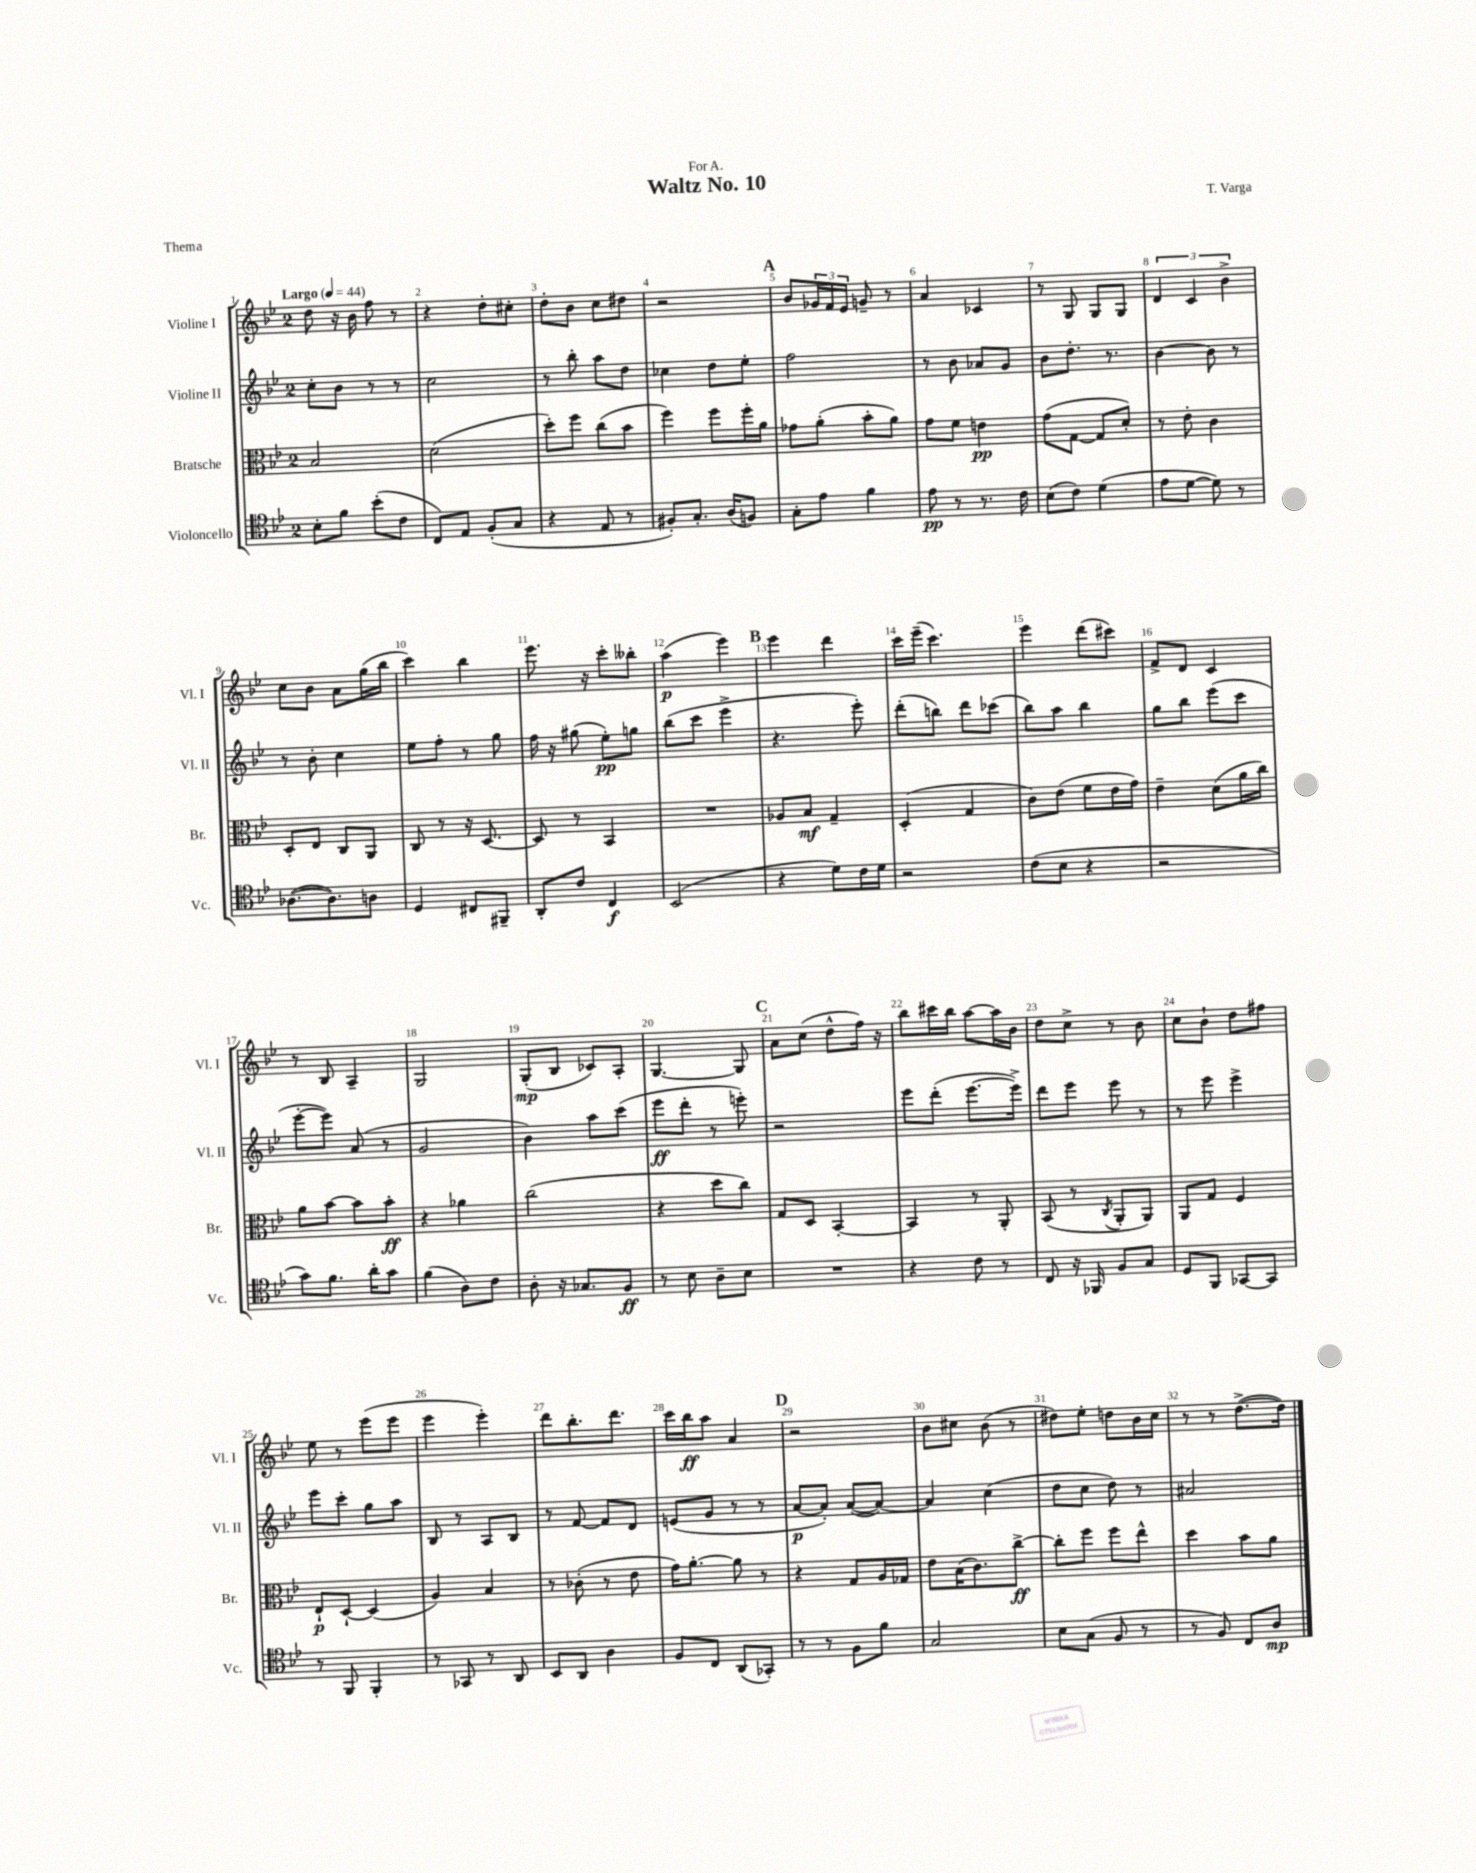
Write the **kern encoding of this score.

**kern	**dynam	**kern	**dynam	**kern	**dynam	**kern	**dynam
*part4	*part4	*part3	*part3	*part2	*part2	*part1	*part1
*staff4	*staff4	*staff3	*staff3	*staff2	*staff2	*staff1	*staff1
*I"Violoncello	*	*I"Bratsche	*	*I"Violine II	*	*I"Violine I	*
*I'Vc.	*	*I'Br.	*	*I'Vl. II	*	*I'Vl. I	*
*clefC4	*	*clefC3	*	*clefG2	*	*clefG2	*
*k[b-e-]	*	*k[b-e-]	*	*k[b-e-]	*	*k[b-e-]	*
*M2/4	*	*M2/4	*	*M2/4	*	*M2/4	*
*MM44	*	*MM44	*	*MM44	*	*MM44	*
=1	=1	=1	=1	=1	=1	=1	=1
!	!	!	!	!	!	!LO:TX:a:B:t=Largo	!
8B-'\L	.	2B-/	.	8cc'\L	.	8dd\	.
8f\J	.	.	.	8b-\J	.	16r	.
.	.	.	.	.	.	16b-\	.
(8b-'\L	.	.	.	8r	.	8ff\	.
8c\J	.	.	.	8r	.	8r	.
=2	=2	=2	=2	=2	=2	=2	=2
8C/L)	.	(2d\	.	2cc\	.	4r	.
8E-/J	.	.	.	.	.	.	.
(8F'/L	.	.	.	.	.	8dd'\L	.
8G/J	.	.	.	.	.	8cc#X'\J	.
=3	=3	=3	=3	=3	=3	=3	=3
4r	.	8dd'\L)	.	8r	.	8dd'\L	.
.	.	8ff\J	.	8bb-'\	.	8b-\J	.
8E-/	.	(8cc\L	.	8aa\L	.	8cc\L	.
8r	.	8b-\J	.	8dd\J	.	8dd#X\J	.
=4	=4	=4	=4	=4	=4	=4	=4
8F#X'/L)	.	4ff\)	.	4cc-X\	.	2r	.
8.G'/J	.	.	.	.	.	.	.
.	.	8ff\L	.	8dd\L	.	.	.
(16A/KL	.	.	.	.	.	.	.
8Fn/J)	.	16ff'\L	.	8ee-'\J	.	.	.
.	.	16a\JJ	.	.	.	.	.
!!LO:REH:place=s1:t=A
=5	=5	=5	=5	=5	=5	=5	=5
8G'\L	.	8g-X\L	.	2ff\	.	8b-/L	.
8e-\J	.	(8a'\J	.	.	.	24g-X/L	.
.	.	.	.	.	.	24f/	.
.	.	.	.	.	.	24e-/JJ	.
4f\	.	8b-'\L	.	.	.	8gn~/	.
.	.	8a\J)	.	.	.	8r	.
=6	=6	=6	=6	=6	=6	=6	=6
8e-\	pp	8g\L	.	8r	.	4a/	.
8r	.	8f\J	.	8b-\	.	.	.
8.r	.	4en\	pp	8a-X/L	.	4c-X/	.
.	.	.	.	8g/J	.	.	.
16c\	.	.	.	.	.	.	.
=7	=7	=7	=7	=7	=7	=7	=7
(8B-\L	.	(8g\L	.	8b-\L	.	8r	.
8c\J)	.	[8G\J	.	8.dd'\J	.	8G/	.
(4d\	.	8G/L]	.	.	.	8G/L	.
.	.	.	.	8.r	.	.	.
.	.	8d'/J)	.	.	.	8G/J	.
=8	=8	=8	=8	=8	=8	=8	=8
8e-\L	.	8r	.	[4b-\	.	6d/	.
[8d\J	.	8e-'\	.	.	.	.	.
.	.	.	.	.	.	6c/	.
8d\])	.	4c\	.	8b-\]	.	.	.
.	.	.	.	.	.	6b-^\	.
8r	.	.	.	8r	.	.	.
!!LO:LB:g=z
=9	=9	=9	=9	=9	=9	=9	=9
([8.A-X\L	.	8D'/L	.	8r	.	8cc\L	.
.	.	8E-/J	.	8b-'\	.	8b-\J	.
8.A-\])	.	.	.	.	.	.	.
.	.	8C/L	.	4cc\	.	8a\L	.
8An\J	.	8AA/J	.	.	.	(16gg\L	.
.	.	.	.	.	.	16bb-\JJ	.
=10	=10	=10	=10	=10	=10	=10	=10
4D/	.	8C/	.	8ee-\L	.	4ccc\)	.
.	.	8r	.	8ff'\J	.	.	.
8C#X/L	.	16r	.	8r	.	4bb-\	.
.	.	[8.D/	.	.	.	.	.
8FF#X~/J	.	.	.	8gg\	.	.	.
=11	=11	=11	=11	=11	=11	=11	=11
8AA'/L	.	8D/]	.	16ff\	.	8.eee-\	.
.	.	.	.	16r	.	.	.
8c/J	.	8r	.	(8gg#X\	.	.	.
.	.	.	.	.	.	16r	.
4C/	f	4BB-/	.	8ee-'\L)	pp	8ccc'\L	.
.	.	.	.	8ggn\J	.	8bb--X'\J	.
=12	=12	=12	=12	=12	=12	=12	=12
(2BB-/	.	2r	.	(8bb-\L	.	(4aa\	p
.	.	.	.	8ccc\J	.	.	.
.	.	.	.	4eee-^\	.	4eee-\)	.
!!LO:REH:place=s1:t=B
=13	=13	=13	=13	=13	=13	=13	=13
4r	.	8A-X/L	.	4.r	.	4eee-\	.
.	.	8B-/J	mf	.	.	.	.
8d\L)	.	4G~/	.	.	.	4ddd\	.
16c\L	.	.	.	8eee-'\)	.	.	.
16d\JJ	.	.	.	.	.	.	.
=14	=14	=14	=14	=14	=14	=14	=14
2r	.	(4D'/	.	(8ddd'\L	.	16ccc\LL	.
.	.	.	.	.	.	(16eee-~\JJ	.
.	.	.	.	8bbn\J)	.	4.ccc\)	.
.	.	4G/	.	8ddd\L	.	.	.
.	.	.	.	(8ccc-X\J	.	.	.
=15	=15	=15	=15	=15	=15	=15	=15
(8c\L	.	8c\L)	.	8bb-\L)	.	4eee-\	.
8B-\J	.	(8e-\J	.	8aa\J	.	.	.
4r	.	8f\L	.	4bb-\	.	(8ddd\L	.
.	.	16e-\L	.	.	.	8ccc#X\J)	.
.	.	16g\JJ)	.	.	.	.	.
=16	=16	=16	=16	=16	=16	=16	=16
2r	.	4e-~\	.	8gg\L	.	8f^/L	.
.	.	.	.	8bb-\J	.	8d/J	.
.	.	(8d\L	.	(8eee-\L	.	4c/	.
.	.	16a\L	.	8ccc\J	.	.	.
.	.	16cc\JJ)	.	.	.	.	.
!!LO:LB:g=z
=17	=17	=17	=17	=17	=17	=17	=17
8g\L)	.	8a\L	.	[8eee-'\L	.	8r	.
8.f\J	.	[8b-\J	.	8eee-\J])	.	8B-/	.
.	.	8b-\L]	.	(8a/	.	4A~/	.
16a'\KL	.	.	.	.	.	.	.
8g\J	.	8b-'\J	ff	8r	.	.	.
=18	=18	=18	=18	=18	=18	=18	=18
(4f\	.	4r	.	2g/	.	2G/	.
8A\L)	.	4a-X\	.	.	.	.	.
8c\J	.	.	.	.	.	.	.
=19	=19	=19	=19	=19	=19	=19	=19
8A'\	.	(2cc\	.	4b-\)	.	(8G'/L	mp
16r	.	.	.	.	.	8B-/J	.
8.G-X/L	.	.	.	.	.	.	.
.	.	.	.	8aa\L	.	8c-X/L)	.
8F/J	ff	.	.	(8ccc\J	.	8A'/J	.
=20	=20	=20	=20	=20	=20	=20	=20
8r	.	4r	.	8eee-\L	ff	[4.G/	.
8B-\	.	.	.	8ddd'\J	.	.	.
8A~\L	.	8dd\L	.	8r	.	.	.
8B-\J	.	8cc\J)	.	8eeen'\)	.	8G/]	.
!!LO:REH:place=s1:t=C
=21	=21	=21	=21	=21	=21	=21	=21
2r	.	8G/L	.	2r	.	8a\L	.
.	.	8D/J	.	.	.	(8cc\J	.
.	.	[4BB-'/	.	.	.	8dd^^\L	.
.	.	.	.	.	.	16ff\Jk)	.
.	.	.	.	.	.	16r	.
=22	=22	=22	=22	=22	=22	=22	=22
4r	.	4BB-/]	.	8eee-\L	.	8bb-\L	.
.	.	.	.	(8ddd'\J	.	16ccc#X\L	.
.	.	.	.	.	.	16bb-\JJ	.
8c\	.	8r	.	[8.eee-\L	.	[8aa\L	.
8r	.	8AA'/	.	.	.	16aa\L]	.
.	.	.	.	16eee-^\Jk])	.	16b-\JJ	.
=23	=23	=23	=23	=23	=23	=23	=23
8C/	.	(8BB-/	.	8ddd\L	.	8dd\L	.
16r	.	8r	.	8eee-\J	.	8cc^\J	.
16FF-X/	.	.	.	.	.	.	.
.	.	8qC/	.	.	.	.	.
8F/L	.	8AA'/L	.	8eee-\	.	8r	.
8G/J	.	8AA/J)	.	8r	.	8b-\	.
=24	=24	=24	=24	=24	=24	=24	=24
8D/L	.	8AA/L	.	8r	.	8cc\L	.
8FF/J	.	8G/J	.	8eee-\	.	8b-`\J	.
[8GG-X/L	.	4F/	.	4eee-^\	.	8dd\L	.
8GG-/J]	.	.	.	.	.	8ff#X\J	.
!!LO:LB:g=z
=25	=25	=25	=25	=25	=25	=25	=25
8r	.	8E-`/L	p	8eee-\L	.	8ee-\	.
8FF/	.	[8D`/J	.	8ccc'\J	.	8r	.
4FF'/	.	(4D/]	.	8gg\L	.	(8eee-\L	.
.	.	.	.	8aa\J	.	8eee-\J	.
=26	=26	=26	=26	=26	=26	=26	=26
8r	.	4A/)	.	8B-/	.	4eee-\	.
8GG-X/	.	.	.	8r	.	.	.
8r	.	4B-/	.	8A/L	.	4eee-'\)	.
8AA/	.	.	.	8B-/J	.	.	.
=27	=27	=27	=27	=27	=27	=27	=27
8BB-/L	.	8r	.	8r	.	8ddd\L	.
8AA/J	.	(8c-X'\	.	[8f/	.	8.bb-'\	.
4A\	.	8r	.	8f/L]	.	.	.
.	.	.	.	.	.	8.ddd\J	.
.	.	8e-\	.	8d/J	.	.	.
=28	=28	=28	=28	=28	=28	=28	=28
8F/L	.	16g\KL)	.	(8en/L	.	16ccc\LL	.
.	.	[8.a'\J	.	.	.	16bb-\J	ff
8C/J	.	.	.	8g/J	.	8aa\J	.
(8AA/L	.	8a\]	.	8r	.	4a/	.
8GG-X'/J)	.	8r	.	8r	.	.	.
!!LO:REH:place=s1:t=D
=29	=29	=29	=29	=29	=29	=29	=29
8r	.	4r	.	[8a/L	p	2r	.
8r	.	.	.	8a'/J])	.	.	.
8F\L	.	8G/L	.	([8a/L	.	.	.
8f\J	.	16A/L	.	8a/J_)	.	.	.
.	.	16G-X/JJ	.	.	.	.	.
=30	=30	=30	=30	=30	=30	=30	=30
2G/	.	8e-\L	.	4a/]	.	8b-\L	.
.	.	(16B-\K	.	.	.	8cc#X\J	.
.	.	8.c\)	.	.	.	.	.
.	.	.	.	(4cc\	.	(8b-\	.
.	.	[8cc^\J	ff	.	.	8r	.
=31	=31	=31	=31	=31	=31	=31	=31
8B-\L	.	8cc'\L]	.	8dd\L	.	8dd#X\L)	.
(8G\J	.	8ff\J	.	8cc\J	.	8ee-'\J	.
8F/	.	8ff\L	.	8dd\)	.	8ddn\L	.
8r	.	8ee-^^\J	.	8r	.	16b-\L	.
.	.	.	.	.	.	16cc\JJ	.
=32	=32	=32	=32	=32	=32	=32	=32
8r	.	4dd\	.	2a#X/	.	8r	.
8F/)	.	.	.	.	.	8r	.
8C/L	.	8b-\L	.	.	.	([8.dd^\L	.
8A/J	mp	8a\J	.	.	.	.	.
.	.	.	.	.	.	16dd\Jk])	.
==	==	==	==	==	==	==	==
*-	*-	*-	*-	*-	*-	*-	*-
